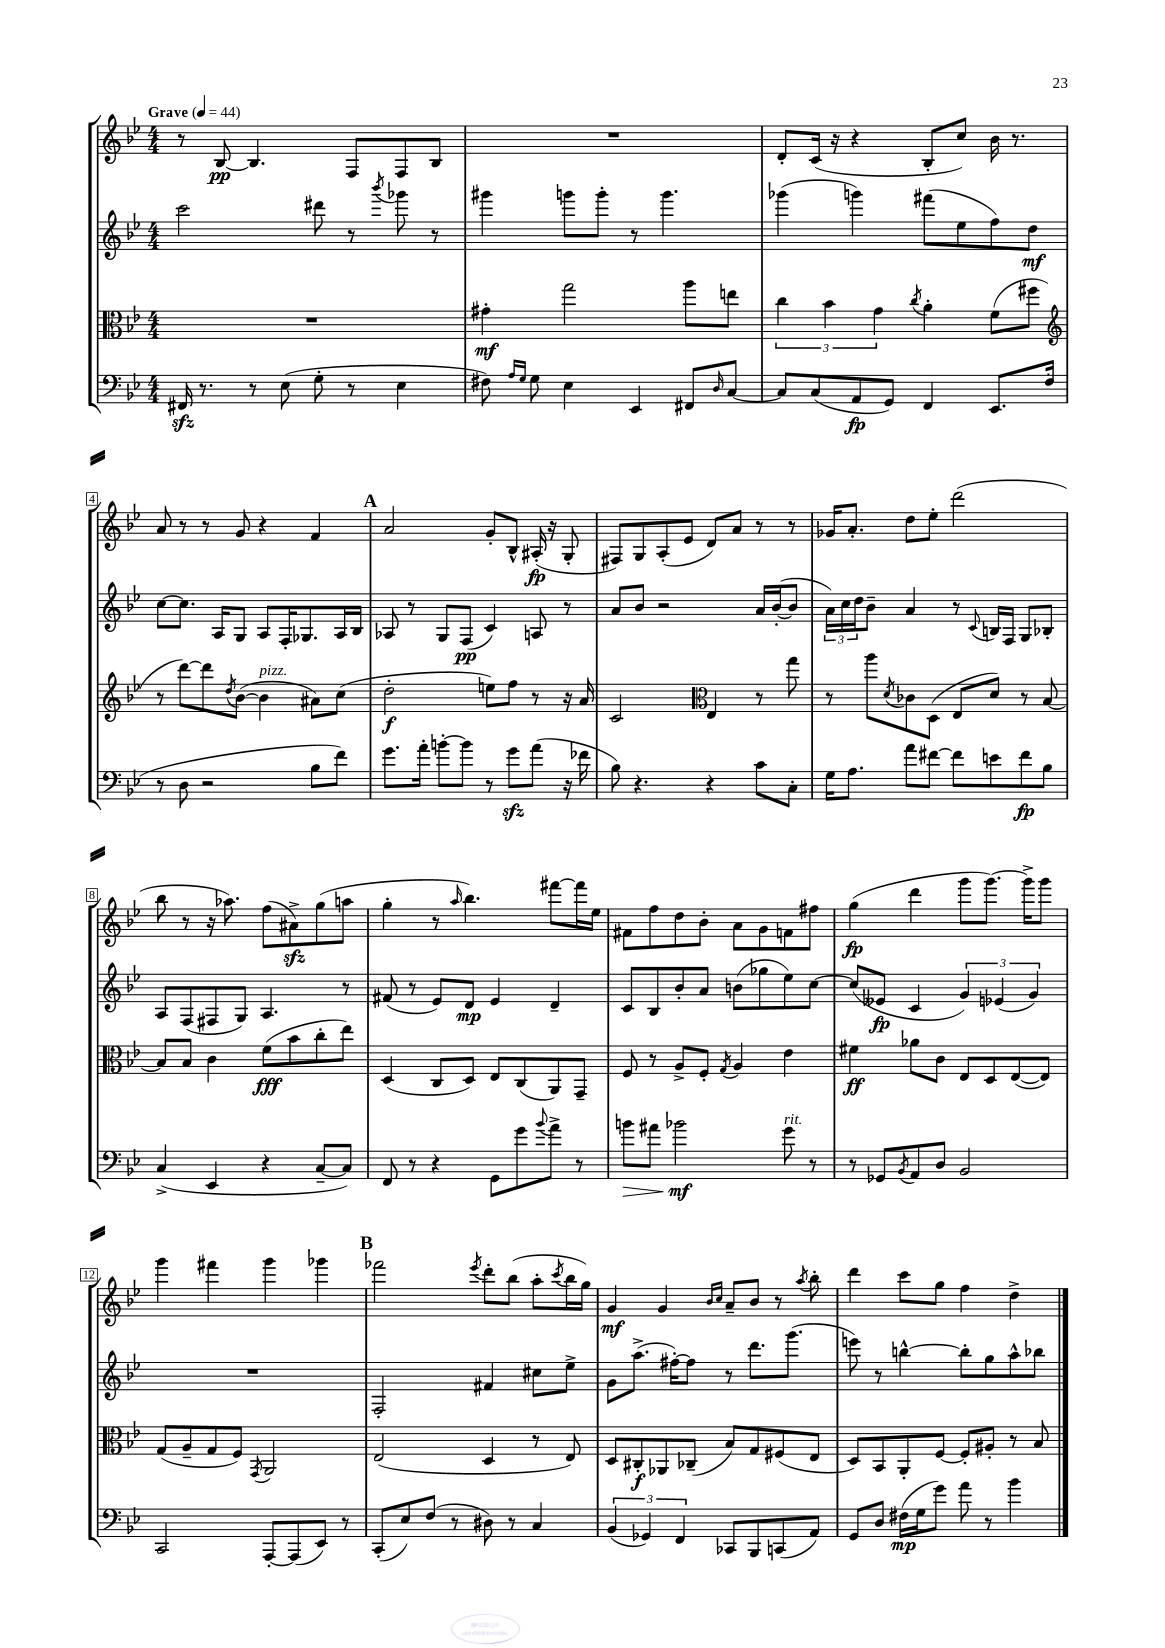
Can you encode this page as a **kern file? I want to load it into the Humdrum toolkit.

**kern	**dynam	**kern	**dynam	**kern	**dynam	**kern	**dynam
*part4	*part4	*part3	*part3	*part2	*part2	*part1	*part1
*staff4	*staff4	*staff3	*staff3	*staff2	*staff2	*staff1	*staff1
*clefF4	*	*clefC3	*	*clefG2	*	*clefG2	*
*k[b-e-]	*	*k[b-e-]	*	*k[b-e-]	*	*k[b-e-]	*
*M4/4	*	*M4/4	*	*M4/4	*	*M4/4	*
*MM44	*	*MM44	*	*MM44	*	*MM44	*
=1	=1	=1	=1	=1	=1	=1	=1
!	!	!	!	!	!	!LO:TX:a:B:t=Grave	!
16FF#Xzz/	.	1r	.	2ccc\	.	8r	.
8.r	.	.	.	.	.	.	.
.	.	.	.	.	.	[8B-/	pp
8r	.	.	.	.	.	4.B-/]	.
(8E-\	.	.	.	.	.	.	.
8G'\	.	.	.	8ddd#X\	.	.	.
8r	.	.	.	8r	.	8F/L	.
.	.	.	.	8qbbb-/	.	.	.
4E-\	.	.	.	8ggg-X\	.	8F/	.
.	.	.	.	8r	.	8B-/J	.
=2	=2	=2	=2	=2	=2	=2	=2
8F#X\)	.	4g#X'\	mf	4ggg#X\	.	1r	.
16qqA/LL	.	.	.	.	.	.	.
16qqG/JJ	.	.	.	.	.	.	.
8G\	.	.	.	.	.	.	.
4E-\	.	2gg\	.	8gggn\L	.	.	.
.	.	.	.	8ggg'\J	.	.	.
4EE-/	.	.	.	8r	.	.	.
.	.	.	.	4.ggg\	.	.	.
8FF#X/L	.	8aa\L	.	.	.	.	.
16qqD/	.	.	.	.	.	.	.
[8C/J	.	8een\J	.	.	.	.	.
=3	=3	=3	=3	=3	=3	=3	=3
8C/L]	.	6cc\	.	(4ggg-X\	.	8d'/L	.
(8C/	.	.	.	.	.	(16c/Jk	.
.	.	6b-\	.	.	.	.	.
.	.	.	.	.	.	16r	.
8AA/	fp	.	.	4gggn\)	.	4r	.
.	.	6g\	.	.	.	.	.
8GG/J)	.	.	.	.	.	.	.
.	.	8qcc/	.	.	.	.	.
4FF/	.	4a'\	.	(8fff#X\L	.	8B-'/L	.
.	.	.	.	8ee-\	.	8cc/J)	.
8.EE-/L	.	(8f\L	.	8ff\)	.	16b-\	.
.	.	.	.	.	.	8.r	.
.	.	8ff#X\J	.	8dd\J	mf	.	.
(16F/Jk	.	.	.	.	.	.	.
!!LO:LB:g=z
=4	=4	=4	=4	=4	=4	=4	=4
*	*	*clefG2	*	*	*	*	*
8r	.	8r	.	[8cc\L	.	8a/	.
8D\	.	[8ddd\L)	.	8.cc\J]	.	8r	.
2r	.	8ddd\]	.	.	.	8r	.
.	.	.	.	16A/KL	.	.	.
.	.	8qdd/	.	.	.	.	.
.	.	([8b-\J	.	8G/J	.	8g/	.
!	!	!LO:TX:a:i:t=pizz.	!	!	!	!	!
.	.	4b-\]	.	8A/L	.	4r	.
.	.	.	.	16F'/K	.	.	.
.	.	.	.	8.G-X/	.	.	.
8B-\L	.	8a#X\L)	.	.	.	4f/	.
8f\J)	.	(8cc\J	.	16A/L	.	.	.
.	.	.	.	16B-/JJ	.	.	.
!!LO:REH:place=s1:t=A
=5	=5	=5	=5	=5	=5	=5	=5
8.g\L	.	2dd'\	f	8A-X/	.	2a/	.
.	.	.	.	8r	.	.	.
16a'\Jk	.	.	.	.	.	.	.
[8bn'\L	.	.	.	8G/L	.	.	.
8b\J]	.	.	.	(8F/J	pp	.	.
8r	.	8een\L)	.	4c/)	.	8g'/L	.
8gzz\L	.	8ff\J	.	.	.	8B-^^/J	.
(8a\J	.	8r	.	8An/	.	(16A#X'/	fp
.	.	.	.	.	.	16r	.
16r	.	16r	.	8r	.	8G'/	.
16f-X\	.	16a/	.	.	.	.	.
=6	=6	=6	=6	=6	=6	=6	=6
8B-\)	.	2c/	.	8a/L	.	8F#X/L)	.
4.r	.	.	.	8b-/J	.	8G/	.
.	.	.	.	2r	.	(8A'/	.
.	.	.	.	.	.	8e-/J	.
*	*	*clefC3	*	*	*	*	*
4r	.	4E-/	.	.	.	8d/L)	.
.	.	.	.	.	.	8a/J	.
8c\L	.	8r	.	16a/LL	.	8r	.
.	.	.	.	([16b-'/J	.	.	.
8C'\J	.	8gg\	.	8b-/J]	.	8r	.
=7	=7	=7	=7	=7	=7	=7	=7
16G\KL	.	8r	.	24a\LL)	.	16g-X/KL	.
.	.	.	.	24cc\	.	.	.
8.A\J	.	.	.	.	.	8.a'/J	.
.	.	.	.	24dd\J	.	.	.
.	.	8aa\L	.	8b-~\J	.	.	.
.	.	8qd/	.	.	.	.	.
8a\L	.	8c-X\	.	4a/	.	8dd\L	.
[8f#X\J	.	(8D\J	.	.	.	8ee-'\J	.
8f#\L]	.	8E-/L	.	8r	.	(2ddd\	.
.	.	.	.	8qqc/	.	.	.
8en\	.	8d/J)	.	16Bn/LL	.	.	.
.	.	.	.	16F/JJ	.	.	.
8f#\	fp	8r	.	8G/L	.	.	.
8B-\J	.	[8B-/	.	8B-X'/J	.	.	.
!!LO:LB:g=z
=8	=8	=8	=8	=8	=8	=8	=8
(4C^/	.	8B-/L]	.	8A/L	.	8bb-\	.
.	.	8B-/J	.	(8F/	.	8r	.
4EE-/	.	4c\	.	8F#X/	.	16r	.
.	.	.	.	.	.	8.aa-X\)	.
.	.	.	.	8G/J)	.	.	.
4r	.	(8f\L	fff	4.A/	.	(8ff\L	.
.	.	8b-\	.	.	.	8a#Xzz^\)	.
[8C~/L	.	8cc'\	.	.	.	(8gg\	.
8C/J])	.	8ee-\J)	.	8r	.	8aan\J	.
=9	=9	=9	=9	=9	=9	=9	=9
8FF/	.	(4D/	.	(8f#X/	.	4gg'\	.
8r	.	.	.	8r	.	.	.
4r	.	8C/L	.	8e-/L)	.	8r	.
.	.	.	.	.	.	16qqaa/	.
.	.	8D/J)	.	8d/J	mp	4.bb-\)	.
8GG\L	.	8E-/L	.	4e-/	.	.	.
8g\	.	(8C/	.	.	.	.	.
8qqb-/	.	.	.	.	.	.	.
8a^\J	.	8AA/)	.	4d~/	.	[8fff#X\L	.
8r	.	8GG~/J	.	.	.	16fff#\L]	.
.	.	.	.	.	.	16ee-\JJ	.
=10	=10	=10	=10	=10	=10	=10	=10
!	!LO:HP:b	!	!	!	!	!	!
8bn\L	>	8F/	.	8c/L	.	8f#X\L	.
8a#X\J	.	8r	.	8B-/	.	8ff\	.
2b-X\	mf	8A^/L	.	8b-'/	.	8dd\	.
.	.	8F'/J	.	8a/J	.	8b-'\J	.
.	.	8qG/	.	.	.	.	.
.	.	4A/	.	(8bn\L	.	8a\L	.
.	.	.	.	8gg-X\	.	8g\	.
!LO:TX:a:i:t=rit.	!	!	!	!	!	!	!
8g\	]	4e-\	.	8ee-\)	.	8fn\	.
8r	.	.	.	[8cc\J	.	8ff#X\J	.
=11	=11	=11	=11	=11	=11	=11	=11
8r	.	4f#X\	ff	(8cc/L]	.	(4gg\	fp
8GG-X/L	.	.	.	8e--X/J	fp	.	.
8qBB-/	.	.	.	.	.	.	.
8AA/	.	8a-X\L	.	4c/	.	4ddd\	.
8D/J	.	8c\J	.	.	.	.	.
2BB-/	.	8E-/L	.	6g/)	.	8ggg\L	.
.	.	8D/	.	.	.	[8.ggg\J)	.
.	.	.	.	(6e-X/	.	.	.
.	.	([8E-/	.	.	.	.	.
.	.	.	.	.	.	16ggg^\KL]	.
.	.	.	.	6g/)	.	.	.
.	.	8E-/J])	.	.	.	8ggg\J	.
!!LO:LB:g=z
=12	=12	=12	=12	=12	=12	=12	=12
2CC/	.	(8G/L	.	1r	.	4ggg\	.
.	.	8A~/	.	.	.	.	.
.	.	8G/	.	.	.	4fff#X\	.
.	.	8F/J)	.	.	.	.	.
.	.	8qGG/	.	.	.	.	.
[8AAA'/L	.	2AA/	.	.	.	4ggg\	.
(8AAA/]	.	.	.	.	.	.	.
8EE-/J)	.	.	.	.	.	4ggg-X\	.
8r	.	.	.	.	.	.	.
!!LO:REH:place=s1:t=B
=13	=13	=13	=13	=13	=13	=13	=13
(8CC'/L	.	(2E-/	.	2F'/	.	2fff-X\	.
8E-/)	.	.	.	.	.	.	.
(8F/J	.	.	.	.	.	.	.
8r	.	.	.	.	.	.	.
.	.	.	.	.	.	8qeee-/	.
8D#X\)	.	4D/	.	4f#X/	.	8ddd'\L	.
8r	.	.	.	.	.	(8bb-\J	.
4C/	.	8r	.	8cc#X\L	.	8aa'\L	.
.	.	.	.	.	.	8qccc/	.
.	.	8E-/)	.	8ee-^\J	.	16bb-\L	.
.	.	.	.	.	.	16gg\JJ)	.
=14	=14	=14	=14	=14	=14	=14	=14
(6BB-/	.	8D/L	.	8g\L	.	4g/	mf
.	.	8C#X'/	f	(8.aa^\J	.	.	.
6GG-X/)	.	.	.	.	.	.	.
.	.	8AA-X/	.	.	.	4g/	.
.	.	.	.	[16ff#X'\KL)	.	.	.
6FF/	.	.	.	.	.	.	.
.	.	(8C-X~/J	.	8ff#\J]	.	.	.
.	.	.	.	.	.	16qqb-/LL	.
.	.	.	.	.	.	16qqcc/JJ	.
8CC-X/L	.	8B-/L)	.	8r	.	8a~/L	.
8BBB-/	.	8G/	.	8.ddd\L	.	8b-/J	.
(8CCn/	.	(8F#X/	.	.	.	8r	.
.	.	.	.	(8.ggg\J	.	.	.
.	.	.	.	.	.	8qaa/	.
8AA/J)	.	8E-/J	.	.	.	8bb-'\	.
=15	=15	=15	=15	=15	=15	=15	=15
8GG/L	.	8D/L)	.	8eeen\)	.	4ddd\	.
8D/J	.	8BB-/	.	8r	.	.	.
(16F#X\LL	mp	8AA'/	.	[4bbn^^\	.	8ccc\L	.
16G\J	.	.	.	.	.	.	.
8g\J)	.	[8F/J	.	.	.	8gg\J	.
8a\	.	8F'/L]	.	8bb'\L]	.	4ff\	.
8r	.	8A#X'/J	.	8gg\	.	.	.
4b-\	.	8r	.	8aa^^\	.	4dd^\	.
.	.	8B-/	.	8bb-X\J	.	.	.
==	==	==	==	==	==	==	==
*-	*-	*-	*-	*-	*-	*-	*-
